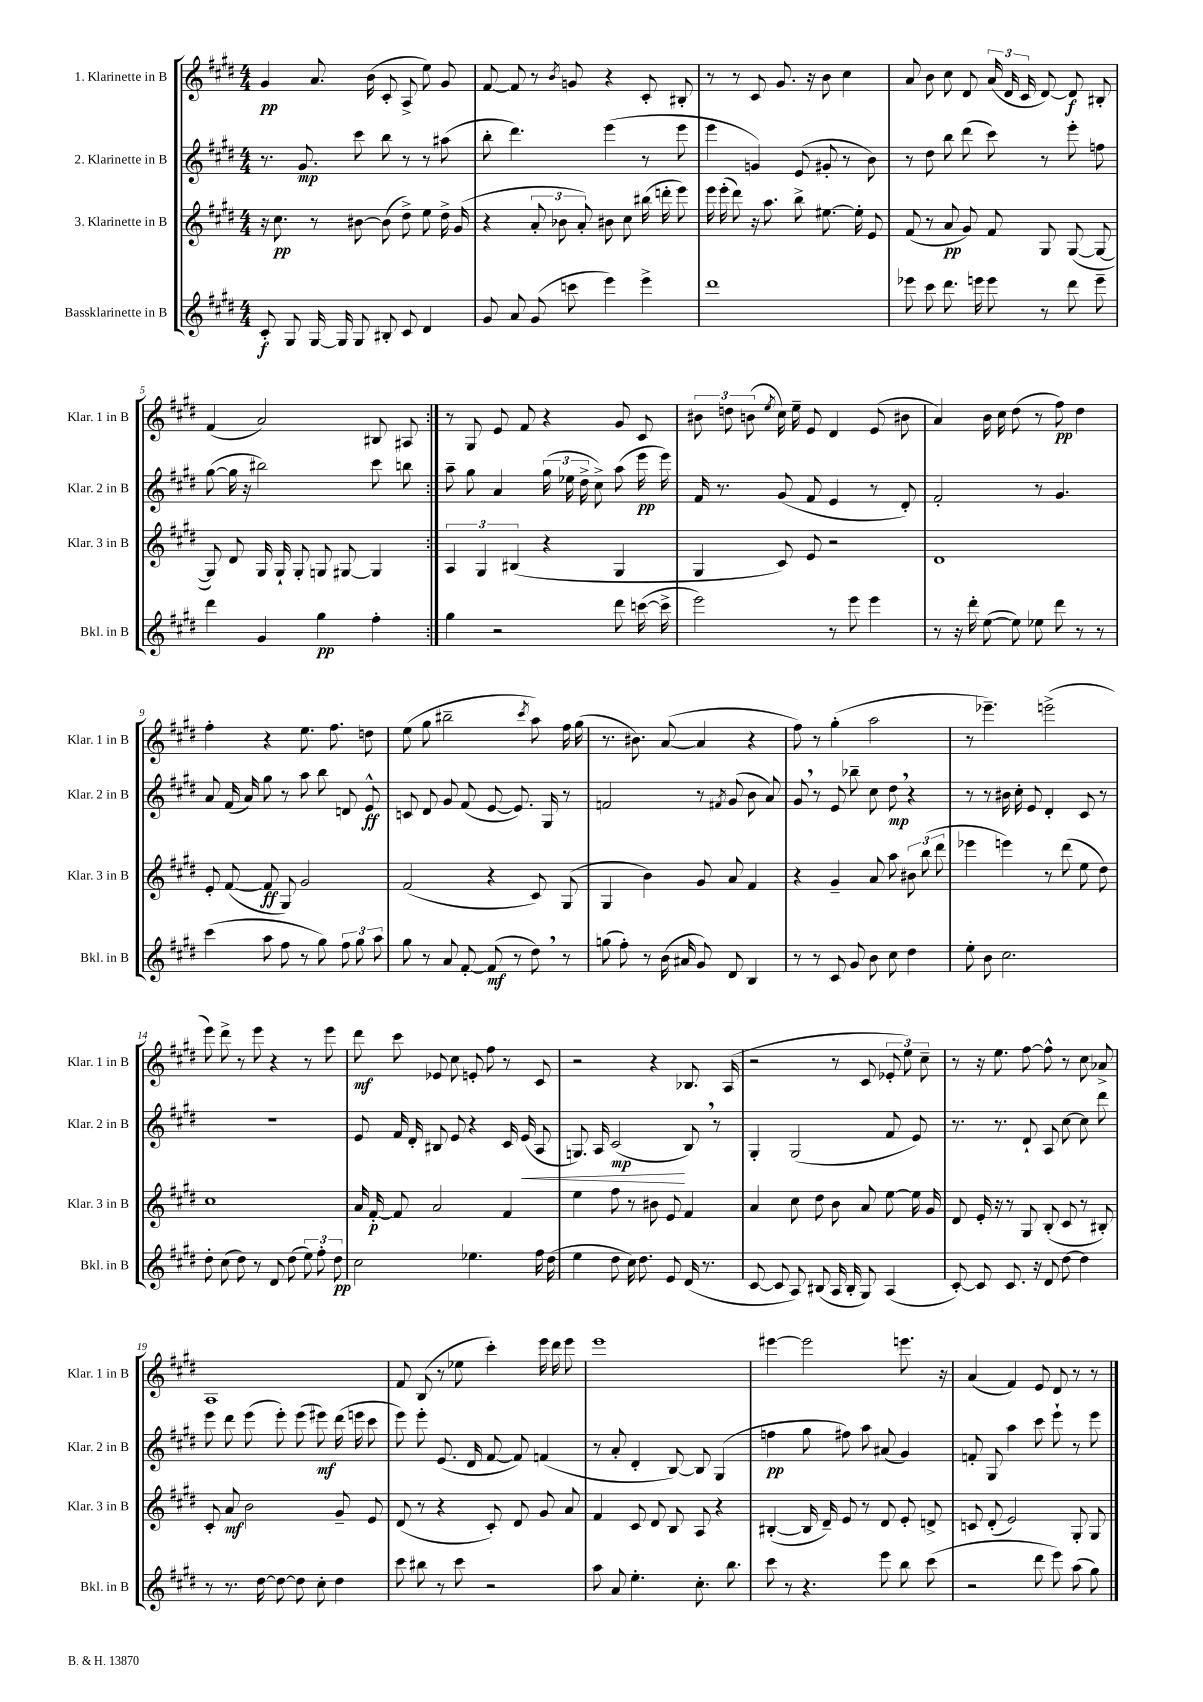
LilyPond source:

<<
\new StaffGroup <<
\new Staff = "s0" \with { instrumentName = "1. Klarinette in B" shortInstrumentName = "Klar. 1 in B" } {
    \clef treble \key e \major \numericTimeSignature \time 4/4
    \autoBeamOff \repeat volta 2 { gis'4\pp a'8. b'16( cis'8-. a8-> e''8) gis'8 |
    fis'8~ fis'8 r8 \acciaccatura { b'8 } g'8 r4 cis'8-. bis8-. |
    r8 r8 cis'8 gis'8. r16 b'8 cis''4 |
    a'8 b'8 cis''8 dis'8 \tuplet 3/2 { a'16( dis'16 cis'16 } dis'8~) dis'8\f bis8-. |
    fis'4( a'2) bis8 ais8 | }
    r8 gis8 e'8 fis'8 r4 gis'8 cis'8 |
    \tuplet 3/2 { bis'8 d''8 b'8( } \acciaccatura { e''8 } cis''16) e''16-- e'8 dis'4 e'8( bis'8 |
    a'4) b'16 cis''16 dis''8( r8 fis''8\pp) dis''4 |
    fis''4-. r4 e''8. fis''8. d''8 |
    e''8( gis''8 bis''2-- \acciaccatura { cis'''8 } a''8) fis''16 gis''16( |
    r8. bis'8.) a'8~( a'4 r4 |
    fis''8) r8 gis''4-.( a''2 |
    r8 ees'''4.--) e'''2->( |
    e'''8) dis'''8-> r8 e'''8 r4 r8 e'''8 |
    dis'''8\mf cis'''8 ees'8 cis''8 e'8-. fis''8 r8 cis'8 |
    r2 r4 bes8. a16( |
    r2 r8 cis'8 \tuplet 3/2 { ees'8-. e''8) cis''8-- } |
    r8 r16 e''8. fis''8~ fis''8-^ r8 cis''8 aes'8-> |
    a1 |
    fis'8 b8( r8 ees''8 cis'''4-.) e'''16 dis'''16 e'''8 |
    e'''1 |
    eis'''4~ eis'''2 e'''8. r16 |
    a'4( fis'4) e'8 dis'8 r8 r8 \bar "|." |
}
\new Staff = "s1" \with { instrumentName = "2. Klarinette in B" shortInstrumentName = "Klar. 2 in B" } {
    \clef treble \key e \major \numericTimeSignature \time 4/4
    \autoBeamOff \repeat volta 2 { r8. gis'8.\mp cis'''8 b''8 r8 r8 ais''8( |
    b''8-. dis'''4.) e'''4( r8 e'''8 |
    e'''4 g'4) e'8( gis'8-. r8 b'8) |
    r8 dis''8 b''8 dis'''8( cis'''8) r8 e'''8-. f''8 |
    gis''8~( gis''16 r16 bis''2) cis'''8 b''8 | }
    a''8-- gis''8 a'4 \tuplet 3/2 { gis''16( ees''16 dis''16-> } cis''8->) a''8( e'''16\pp e'''16) |
    fis'16 r8. gis'8( fis'8 e'4 r8 dis'8-.) |
    fis'2-. r8 gis'4. |
    a'8 fis'16( a'16) gis''8 r8 a''8 b''8 d'8 e'8-^\ff |
    c'8 dis'8 gis'8 fis'8( e'8~ e'8.) gis16 r8 |
    f'2 r8 \acciaccatura { fis'8 } gis'8( b'8 a'8) |
    gis'8 \breathe r8 e'8 bes''8-- cis''8 dis''8\mp \breathe r4 |
    r8 r8 bis'16 cis''16-. e'8 dis'4-. cis'8 r8 |
    R1 |
    e'8 fis'16 dis'16-. bis8 e'8 r4 cis'16 e'16\<( a8 |
    g8.) a16 cis'2\mp\!( b8) \breathe r8 |
    gis4-. gis2( fis'8 e'8) |
    r8. r8. dis'8-! a8 cis''8~ cis''8 dis'''8 |
    e'''8 dis'''8 e'''8( e'''8-.) e'''8( eis'''8\mf) dis'''16( e'''16 cis'''8 |
    e'''8) e'''8-. e'8.( dis'16 fis'8~ fis'8) f'4( |
    r8 a'8-. dis'4-. b8~) b8 gis4( |
    f''4\pp gis''8 fis''8) a''8 ais'8( gis'4) |
    f'8-. gis8 a''4 cis'''8 e'''8-! r8 e'''8 \bar "|." |
}
\new Staff = "s2" \with { instrumentName = "3. Klarinette in B" shortInstrumentName = "Klar. 3 in B" } {
    \clef treble \key e \major \numericTimeSignature \time 4/4
    \autoBeamOff \repeat volta 2 { r16 cis''8.\pp r8 bis'8~ bis'8( dis''8->) e''8 dis''16-> gis'16( |
    r4 \tuplet 3/2 { a'8-. bes'8 a'8-.) } bis'8 cis''8 bis''16( d'''16-. e'''8) |
    e'''16 e'''16-.( dis'''8) r16 a''8. b''8-> eis''8.~ eis''16-. e'8 |
    fis'8( r8 a'8\pp gis'8) fis'8 gis8 gis8~( gis8~ |
    gis8) dis'8 gis16 gis16-! gis8-. g8 gis8~ gis4 | }
    \tuplet 3/2 { a4 gis4 bis4( } r4 gis4 |
    gis4 cis'8) e'8 r2 |
    dis'1 |
    e'8-. fis'8~( fis'8\ff gis8) gis'2 |
    fis'2( r4 cis'8) gis8( |
    gis4 b'4) gis'8 a'8 fis'4 |
    r4 gis'4-- a'8 a''8 \tuplet 3/2 { bis'8 b''8( dis'''8 } |
    ees'''4 e'''4) r8 dis'''8( e''8 dis''8) |
    cis''1 |
    a'16 fis'16~-.\p fis'8 a'2 fis'4 |
    e''4 fis''8 r8 bis'8 e'8 fis'4 |
    a'4 cis''8 dis''8 b'8 a'8 e''8~ e''16 gis'16 |
    dis'8 e'16-. r16 r8 gis8 b8-.( cis'8 r8 bis8-.) |
    cis'8-. a'8\mf b'2 gis'8-- e'8 |
    dis'8( r8 r4 cis'8-.) dis'8 gis'8 a'8 |
    fis'4 cis'8 dis'8 b8 a8 r4 |
    bis4~-.( bis16 dis'16--) e'8 r8 dis'8 e'8-. d'8-> |
    c'8 dis'8-.( e'2) gis8-. gis8 \bar "|." |
}
\new Staff = "s3" \with { instrumentName = "Bassklarinette in B" shortInstrumentName = "Bkl. in B" } {
    \clef treble \key e \major \numericTimeSignature \time 4/4
    \autoBeamOff \repeat volta 2 { cis'8-.\f gis8 gis16~ gis16 gis8 bis8-. cis'8 dis'4 |
    gis'8 a'8 gis'8( c'''8 e'''4) e'''4-> |
    dis'''1 |
    ees'''8 cis'''8 dis'''8. e'''16 e'''8 r8 dis'''8 e'''8-- |
    dis'''4 gis'4 gis''4\pp fis''4-. | }
    gis''4 r2 dis'''8 c'''16~( c'''16-> |
    e'''2) r8 e'''8 e'''4 |
    r8 r16 dis'''16-. e''8~( e''8) ees''8 dis'''8 r8 r8 |
    cis'''4( a''8 fis''8 r8 gis''8) \tuplet 3/2 { fis''8 gis''8 a''8 } |
    gis''8 r8 a'8 fis'8~-. fis'8\mf( r8 dis''8) \breathe r8 |
    g''8( fis''8-.) r8 b'16( ais'16 gis'8) dis'8 b4 |
    r8 r8 cis'8 gis'8 b'8 cis''8 dis''4 |
    e''8-. b'8 cis''2. |
    dis''8-. cis''8( dis''8) r8 dis'8 dis''8( \tuplet 3/2 { e''8) fis''8-. dis''8\pp } |
    cis''2 ees''4. fis''16 dis''16( |
    e''4 dis''8 cis''16) dis''8. e'8 dis'16( r8. |
    cis'8~ cis'8 a8) bis8( a16 bis16-. gis8) a4( |
    cis'8~-.) cis'8 cis'8. r16 dis'8 dis''8~ dis''4 |
    r8 r8. dis''16~ dis''8~ dis''8 cis''8-. dis''4 |
    cis'''8 bis''8 r8 cis'''8 r2 |
    a''8 a'8 e''4.-. cis''8.-. b''8. |
    cis'''8 r8 r4. e'''8 b''8 cis'''8( |
    r2 dis'''8 e'''8) a''8( gis''8) \bar "|." |
}
>>
>>
